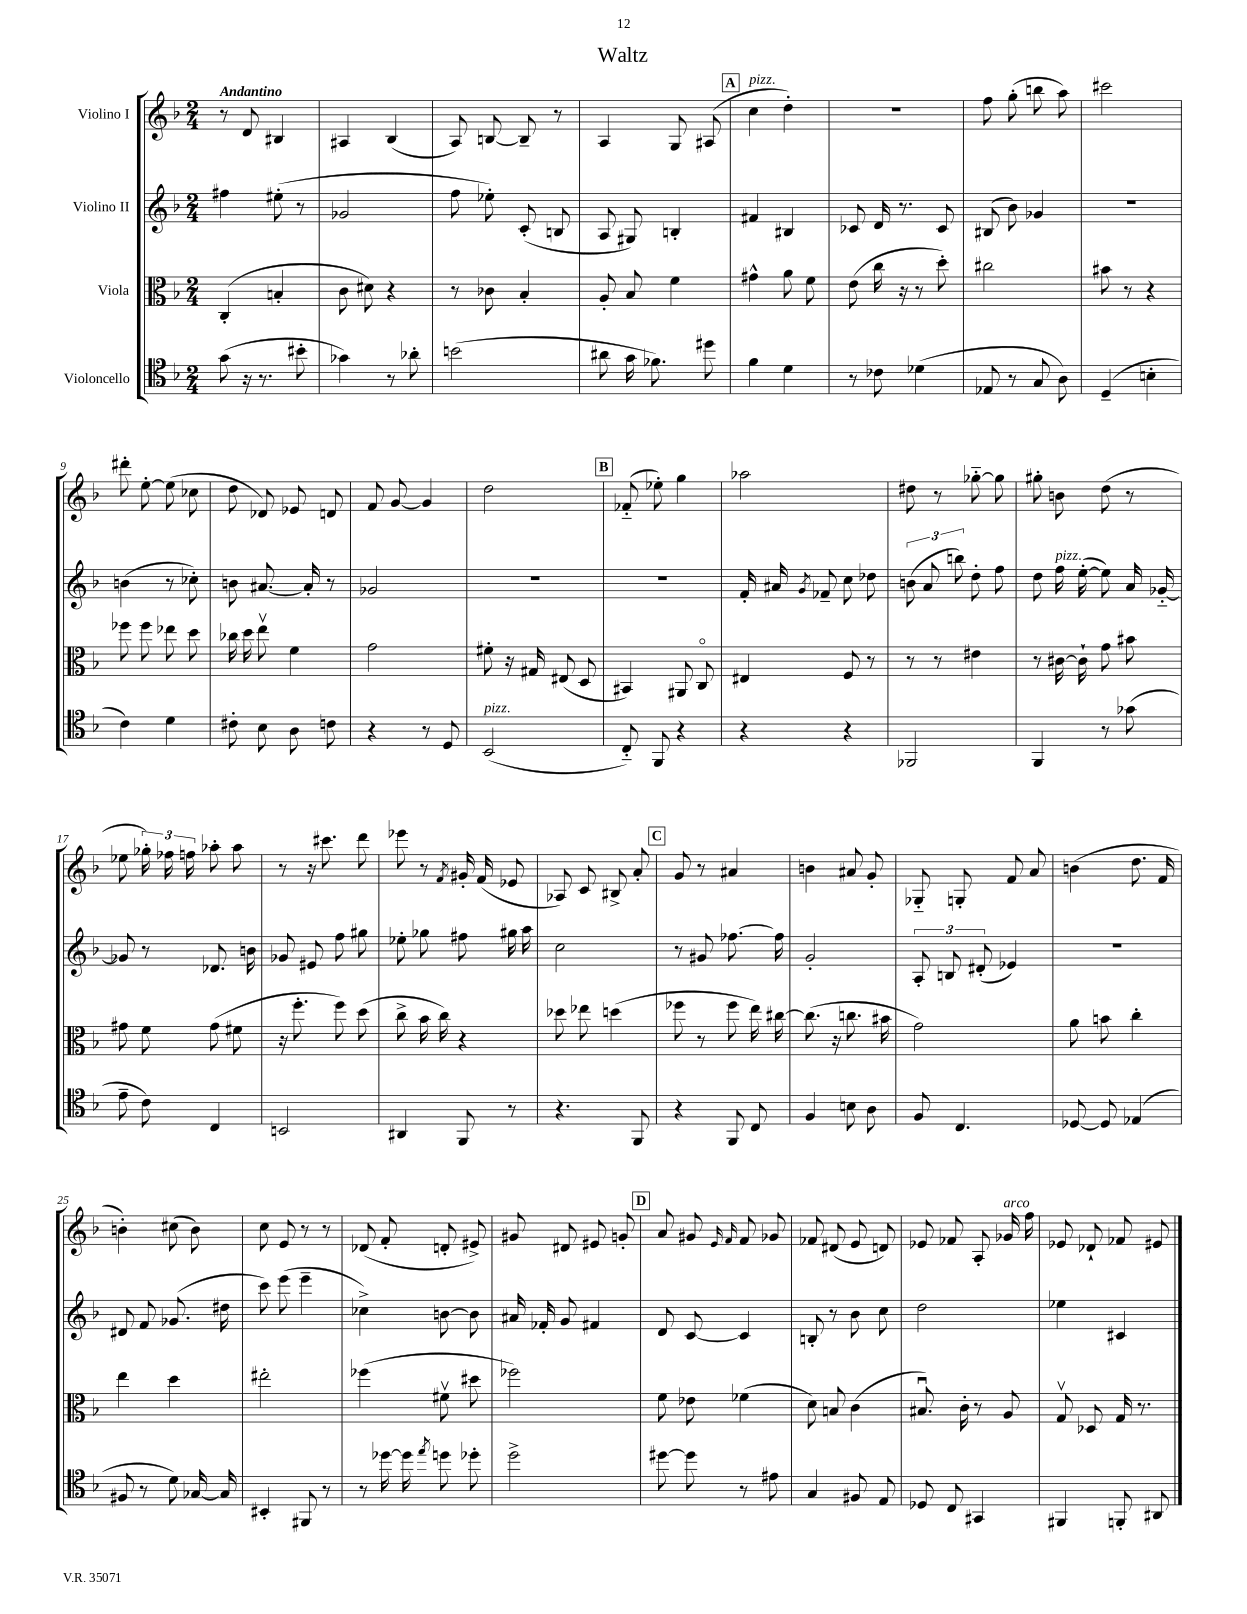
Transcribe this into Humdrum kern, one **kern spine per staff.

**kern	**kern	**kern	**kern
*part4	*part3	*part2	*part1
*staff4	*staff3	*staff2	*staff1
*I"Violoncello	*I"Viola	*I"Violino II	*I"Violino I
*clefC4	*clefC3	*clefG2	*clefG2
*k[b-]	*k[b-]	*k[b-]	*k[b-]
*M2/4	*M2/4	*M2/4	*M2/4
=1	=1	=1	=1
!	!	!	!LO:TX:a:B:t=Andantino
(8g\	(4C'/	4ff#X\	8r
16r	.	.	8d/
8.r	.	.	.
.	4Bn'/	(8ee#X'\	4B#X/
8b#X'\	.	8r	.
=2	=2	=2	=2
4g-X\)	8c\	2g-X/	4A#X/
.	8d#X\)	.	.
8r	4r	.	(4B-/
8a-X'\	.	.	.
=3	=3	=3	=3
(2bn\	8r	8ff\	8A/)
.	8c-X\	8ee-X'\)	[8Bn/
.	4B-'/	(8c'/	8B~/]
.	.	8Bn/	8r
=4	=4	=4	=4
8a#X\	8A'/	8A/	4A/
16g\	8B-/	8G#X/)	.
8.f-X\)	.	.	.
.	4f\	4Bn'/	8G/
8dd#X\	.	.	(8A#X/
!!LO:REH:place=s1:t=A
=5	=5	=5	=5
!	!	!	!LO:TX:a:i:t=pizz.
4f\	4g#X^^\	4f#X/	4cc\
4d\	8a\	4B#X/	4dd'\)
.	8f\	.	.
=6	=6	=6	=6
8r	(8e\	8c-X/	2r
8c-X\	16cc\	16d/	.
.	16r	8.r	.
(4d-X\	8r	.	.
.	8dd'\)	8c-/	.
=7	=7	=7	=7
8E-X/	2cc#X\	(8B#X/	8ff\
8r	.	8b-\)	(8gg'\
8G/	.	4g-X/	8bbn\
8A\)	.	.	8aa\)
=8	=8	=8	=8
(4D~/	8b#X\	2r	2ccc#X\
.	8r	.	.
4Bn'\	4r	.	.
!!LO:LB:g=z
=9	=9	=9	=9
4c\)	8ff-X\	(4bn\	8ddd#X'\
.	8ff-\	.	[8ee'\
4d\	8ee-X\	8r	(8ee\]
.	8dd\	8cc-X'\)	8cc-X\
=10	=10	=10	=10
8c#X'\	16cc-X\	8bn\	8dd\
.	16dd\	.	.
8B-\	8eev\	[8.a#X/	8d-X/)
8A\	4f\	.	8e-X/
.	.	16a#'/]	.
8cn\	.	8r	8dn/
=11	=11	=11	=11
4r	2g\	2g-X/	8f/
.	.	.	[8g/
8r	.	.	4g/]
8D/	.	.	.
=12	=12	=12	=12
!LO:TX:a:i:t=pizz.	!	!	!
(2BB-/	8f#X'\	2r	2dd\
.	16r	.	.
.	16G#X/	.	.
.	(8E#X/	.	.
.	8D/	.	.
!!LO:REH:place=s1:t=B
=13	=13	=13	=13
8C/)	4BB#X/)	2r	(8f-X/
8FF/	.	.	8ee-X'\)
4r	8AA#X/	.	4gg\
.	8C/	.	.
=14	=14	=14	=14
4r	4E#X/	16f'/	2aa-X\
.	.	16a#X/	.
.	.	8qg/	.
.	.	8f-X~/	.
4r	8F/	8cc\	.
.	8r	8dd-X\	.
=15	=15	=15	=15
2FF-X/	8r	(12bn\	8dd#X\
.	.	12a/	.
.	8r	.	8r
.	.	12bbn\)	.
.	4e#X\	8dd'\	[8gg-X\
.	.	8ff\	8gg-\]
=16	=16	=16	=16
4FF/	8r	8dd\	8gg#X'\
!	!	!LO:TX:a:i:t=pizz.	!
.	[16c#X\	16ff\	8bn\
.	16c#`\]	([16ee'\	.
8r	8g\	8ee\])	(8dd\
(8g-X\	8b#X\	16a/	8r
.	.	[16g-X/	.
!!LO:LB:g=z
=17	=17	=17	=17
8e~\	8g#X\	8g-X/]	8ee-X\
8c\)	8f\	8r	24gg-X'\)
.	.	.	24ff-X\
.	.	.	24ffn\
4C/	(8g#\	8.d-X/	8aa-X'\
.	8f#X\	.	8aa-\
.	.	16bn\	.
=18	=18	=18	=18
2BBn/	16r	8g-X/	8r
.	8.ff'\	.	.
.	.	8e#X/	16r
.	.	.	8.ccc#X\
.	8ff\)	8ff\	.
.	(8dd\	8gg#X\	8ddd\
=19	=19	=19	=19
4AA#X/	8cc^\	8ee-X'\	8eee-X\
.	16b-\	8gg-X\	8r
.	16cc\)	.	.
.	.	.	8qf/
8FF/	4r	8ff#X\	16g#X'/
.	.	.	(16f/
8r	.	16gg#X\	8e-X/
.	.	16aa\	.
=20	=20	=20	=20
4.r	8dd-X\	2cc\	8A-X/)
.	8ee-X\	.	8c/
.	(4ddn\	.	8B#X^/
8FF/	.	.	8a'/
!!LO:REH:place=s1:t=C
=21	=21	=21	=21
4r	8ff-X\	8r	8g/
.	8r	8g#X/	8r
8FF/	8ff-\	[8.ff-X\	4a#X/
8C/	16ee\)	.	.
.	[16cc#X\	16ff-\]	.
=22	=22	=22	=22
4F/	(8.cc#\]	2g'/	4bn\
.	16r	.	.
8Bn\	8.ccn\	.	8a#X/
8A\	.	.	8g'/
.	16b#X\	.	.
=23	=23	=23	=23
8F/	2g\)	12A'/	8G-X/
.	.	12Bn/	.
4.C/	.	.	8Gn'/
.	.	(12d#X'/	.
.	.	4e-X/)	8f/
.	.	.	8a/
=24	=24	=24	=24
[8D-X/	8a\	2r	(4bn\
8D-/]	8bn\	.	.
(4E-X/	4cc'\	.	8.dd\
.	.	.	16f/
!!LO:LB:g=z
=25	=25	=25	=25
8F#X/	4ee\	8d#X/	4bn'\)
8r	.	8f/	.
8d\)	4dd\	(8.g-X/	(8cc#X\
[16G-X/	.	.	8b\)
16G-/]	.	16dd#X\	.
=26	=26	=26	=26
4BB#X'/	2ee#X'\	8ccc\)	8cc\
.	.	(8eee\	8e/
8FF#X/	.	4eee~\	8r
8r	.	.	8r
=27	=27	=27	=27
8r	(4ff-X\	4cc-X^\)	(8d-X/
[16dd-X\	.	.	8f'/
16dd-\]	.	.	.
8qee/	.	.	.
8ddn\	8f#Xv\	[8bn\	8dn'/
8dd-X'\	8dd#X\	8b\]	8e#X^/)
=28	=28	=28	=28
2dd^\	2ff-X\)	16a#X/	8g#X/
.	.	16f-X'/	.
.	.	8g/	8d#X/
.	.	4f#X/	8e#X/
.	.	.	8gn'/
!!LO:REH:place=s1:t=D
=29	=29	=29	=29
[8dd#X\	8f\	8d/	8a/
8dd#\]	8e-X\	[8c/	8g#X/
.	.	.	16qqe/
.	.	.	16qqf/
8r	(4f-X\	4c/]	8f/
8e#X\	.	.	8g-X/
=30	=30	=30	=30
4G/	8d\)	8Bn'/	8f-X/
.	8Bn/	8r	(8d#X/
8F#X/	(4c\	8b-\	8e/
8E/	.	8cc\	8dn/)
=31	=31	=31	=31
8D-X/	8.B#Xu/)	2dd\	8e-X/
8C/	.	.	8f-X/
.	16c'\	.	.
4GG#X/	8r	.	8A'/
!	!	!	!LO:TX:a:i:t=arco
.	8A/	.	16g-X/
.	.	.	16ff\
=32	=32	=32	=32
4FF#X/	8Gv/	4ee-X\	8e-X/
.	8D-X/	.	8d-X`/
8FFn'/	16G/	4c#X/	8f-X/
.	8.r	.	.
8AA#X/	.	.	8e#X/
==	==	==	==
*-	*-	*-	*-
